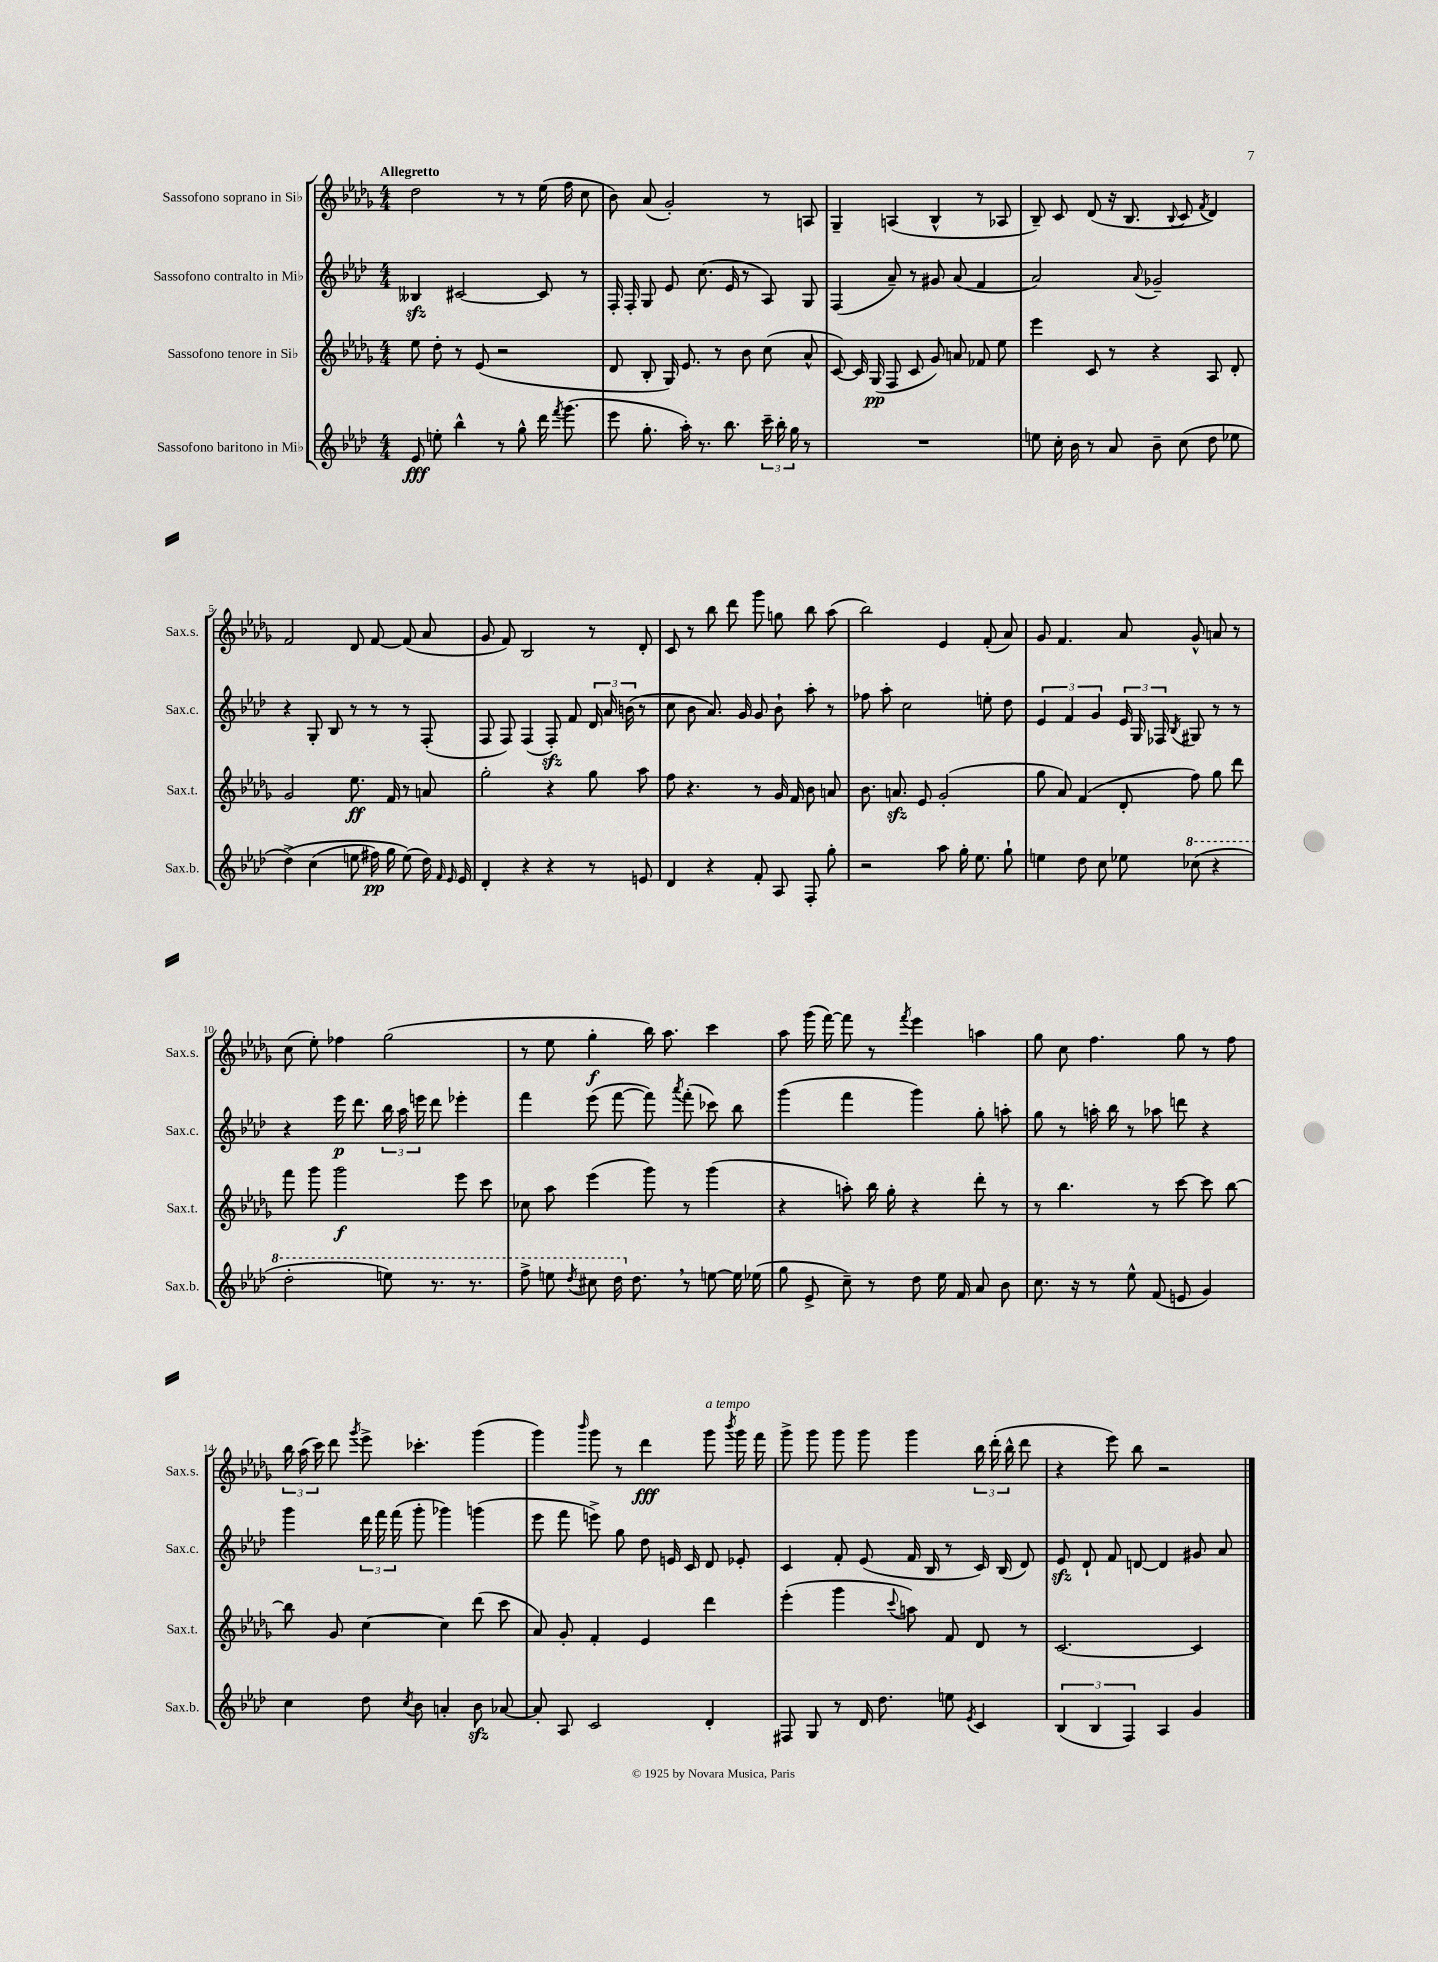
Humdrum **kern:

**kern	**kern	**kern	**kern
*staff4	*staff3	*staff2	*staff1
*clefG2	*clefG2	*clefG2	*clefG2
*k[b-e-a-d-]	*k[b-e-a-d-g-]	*k[b-e-a-d-]	*k[b-e-a-d-g-]
*M4/4	*M4/4	*M4/4	*M4/4
8e-	8ee-	4B--	2dd-
8ee'	8dd-'	.	.
4bb-^^	8r	[2c#	.
.	(8e-	.	.
8r	2r	.	8r
8gg^^	.	.	8r
16ddd-	.	8c#]	(16ee-
8qfff	.	.	.
(8.ggg	.	.	16ff
.	.	8r	8cc
=	=	=	=
8eee-	8d-	16F'	8b-)
.	.	16F'	.
8.gg'	8B-'	8G	(8a-
.	16G-)	8e-	2g-')
16aa-')	8.e-	.	.
8.r	.	(8.cc	.
.	8r	.	.
8.bb-	.	16e-	.
.	8b-	8r	.
24ccc~	(8cc	8A-)	8r
24bb-'	.	.	.
24gg	.	.	.
8r	8a-^^	8G	8A
=	=	=	=
1r	[8c)	(4F	4G-~
.	16c]	.	.
.	(16G-	.	.
.	8F	8a-~)	(4A
.	8c	8r	.
.	8g-)	8g#	4B-^^
.	8a	(8a-	.
.	8f-	4f	8r
.	8ee-	.	8A-
=	=	=	=
8ee	4eee-	2a-)	8B-~)
16cc'	.	.	8c
16b-	.	.	.
8r	8c	.	(8d-
8a-	8r	.	16r
.	.	.	8.B-
.	.	8qqa-	.
8b-~	4r	2g-~	.
.	.	.	8qqB-
(8cc	.	.	8c
.	.	.	8qf
8dd-	8A-	.	4d-)
8ee-	8d-'	.	.
=	=	=	=
&(4dd-^)	2g-	4r	2f
(4cc	.	8G'	.
.	.	8B-	.
8ee	8.ee-	8r	8d-
16ff#)	.	8r	[8f
16gg	16f	.	.
(8ee&)	8r	8r	(8f]
16dd-)	8a	(8F'	8a-
16qqf	.	.	.
16qqe-	.	.	.
16e-	.	.	.
=	=	=	=
4d-'	2gg-'	8F	8g-
.	.	8F)	8f)
4r	.	(4F	2B-
4r	4r	8F')	.
.	.	8f	.
8r	8gg-	24d-	8r
.	.	24a-	.
.	.	(24b	.
8e	8aa-	8r	8d-'
=	=	=	=
4d-	8ff	8cc	8c
.	4.r	8b-	8r
4r	.	8.a-)	8bb-
.	.	.	8ddd-
.	.	16g	.
8f'	8r	8g	8ggg-
8A-	16g-	8b-`	8gg
.	16f	.	.
8F'	8b-	8aa-'	8bb-
8gg'	8a	8r	(8aa-
=	=	=	=
2r	8.b-	8ff-	2bb-)
.	.	8aa-'	.
.	8.a	.	.
.	.	2cc	.
.	8e-	.	.
8aa-	(2g-'	.	4e-
16gg'	.	.	.
8.ee-	.	.	.
.	.	8ee'	(8f'
8gg`	.	8dd-	8a-)
=	=	=	=
4ee	8gg-	6e-	8g-
.	8a-)	.	4.f
.	.	6f	.
8dd-	(4f	.	.
.	.	6g	.
8cc	.	.	.
8ee-	8d-'	24e-	8a-
.	.	24G	.
.	.	24F-	.
.	.	8qB-	.
(8ccc-	8ff)	8G#	8g-^^
4r	8gg-	8r	8a
.	8ddd-	8r	8r
=	=	=	=
2ddd-'	8fff	4r	(8cc
.	8ggg-	.	8ee-')
.	2ggg-	16eee-	4ff-
.	.	8.ddd-	.
8eee)	.	24bb-	(2gg-
.	.	24aa-	.
.	.	24eee	.
8.r	.	8ddd-	.
.	8eee-	4eee-'	.
8.r	.	.	.
.	8ccc	.	.
=	=	=	=
8fff^	8cc-	4fff	8r
8eee	8aa-	.	8ee-
8qddd-	.	.	.
8ccc#	(4eee-	(8eee-	4gg-'
16ddd-	.	[8fff	.
8.dd-	.	.	.
.	8ggg-)	8fff])	16bb-)
.	.	.	8.aa-
.	.	8qaaa-	.
8r	8r	(8fff'	.
[8ee	(4ggg-	8ccc-)	4ccc
16ee]	.	8bb-	.
(16ee-	.	.	.
=	=	=	=
8gg	4r	(4ggg	8aa-
8e-^	.	.	(16ggg-
.	.	.	[16fff)
8cc~)	8aa')	4fff	8fff]
8r	16bb-	.	8r
.	16gg-'	.	.
.	.	.	8qfff
8dd-	4r	4ggg)	4eee-
16ee-	.	.	.
16f	.	.	.
8a-	8ddd-'	8gg'	4aa
8b-	8r	8aa'	.
=	=	=	=
8.cc	8r	8gg	8gg-
.	4.bb-	8r	8cc
16r	.	.	.
8r	.	16aa'	4.ff
.	.	16bb-	.
8ee-^^	.	8r	.
(8f	8r	8aa-	.
8e	[8ccc	8ddd	8gg-
4g)	8ccc]	4r	8r
.	[8bb-	.	8ff
=	=	=	=
4cc	8bb-]	4ggg	24bb-
.	.	.	(24aa-
.	.	.	24ccc)
.	8g-	.	8ddd-
.	.	.	8qggg-
8dd-	[4cc	24ddd-	8eee-^
.	.	24fff	.
.	.	(24fff	.
8qcc	.	.	.
8b-	.	8ggg'	4.ccc-'
4a'	4cc]	4ggg-)	.
8b-	(8ddd-	(4ggg	(4ggg-
[8a-	8ccc	.	.
=	=	=	=
8a-']	8a-)	8eee-	4ggg-)
8A-	8g-'	8fff	.
.	.	.	16qqbbb-
2c	4f'	8eee^)	8ggg-
.	.	8gg	8r
.	4e-	8dd-	4ddd-
.	.	16e	.
.	.	16c	.
4d-'	4ddd-	8d-	8ggg-
.	.	.	8qbbb-
.	.	8e-'	16ggg-
.	.	.	16fff
=	=	=	=
8F#	(4eee-'	4c	8ggg-^
8G	.	.	8ggg-
8r	4ggg-	8f'	8ggg-
16d-	.	(8e-	8ggg-
8.dd-	.	.	.
.	8qqccc	.	.
.	8aa)	16f	4ggg-
.	.	16B-	.
8ee	8f	8r	.
8qe-	.	.	.
4c	8d-	16c)	24bb-
.	.	.	(24ddd-'
.	.	(16B-	.
.	.	.	24bb-^^
.	8r	8d-)	8ddd-
=	=	=	=
(6B-	[2.c	8e-	4r
.	.	8d-`	.
6B-	.	.	.
.	.	8f	8eee-)
6F)	.	.	.
.	.	[8d	8bb-
4A-	.	4d]	2r
4g	4c]	8g#	.
.	.	8a-	.
==	==	==	==
*-	*-	*-	*-
